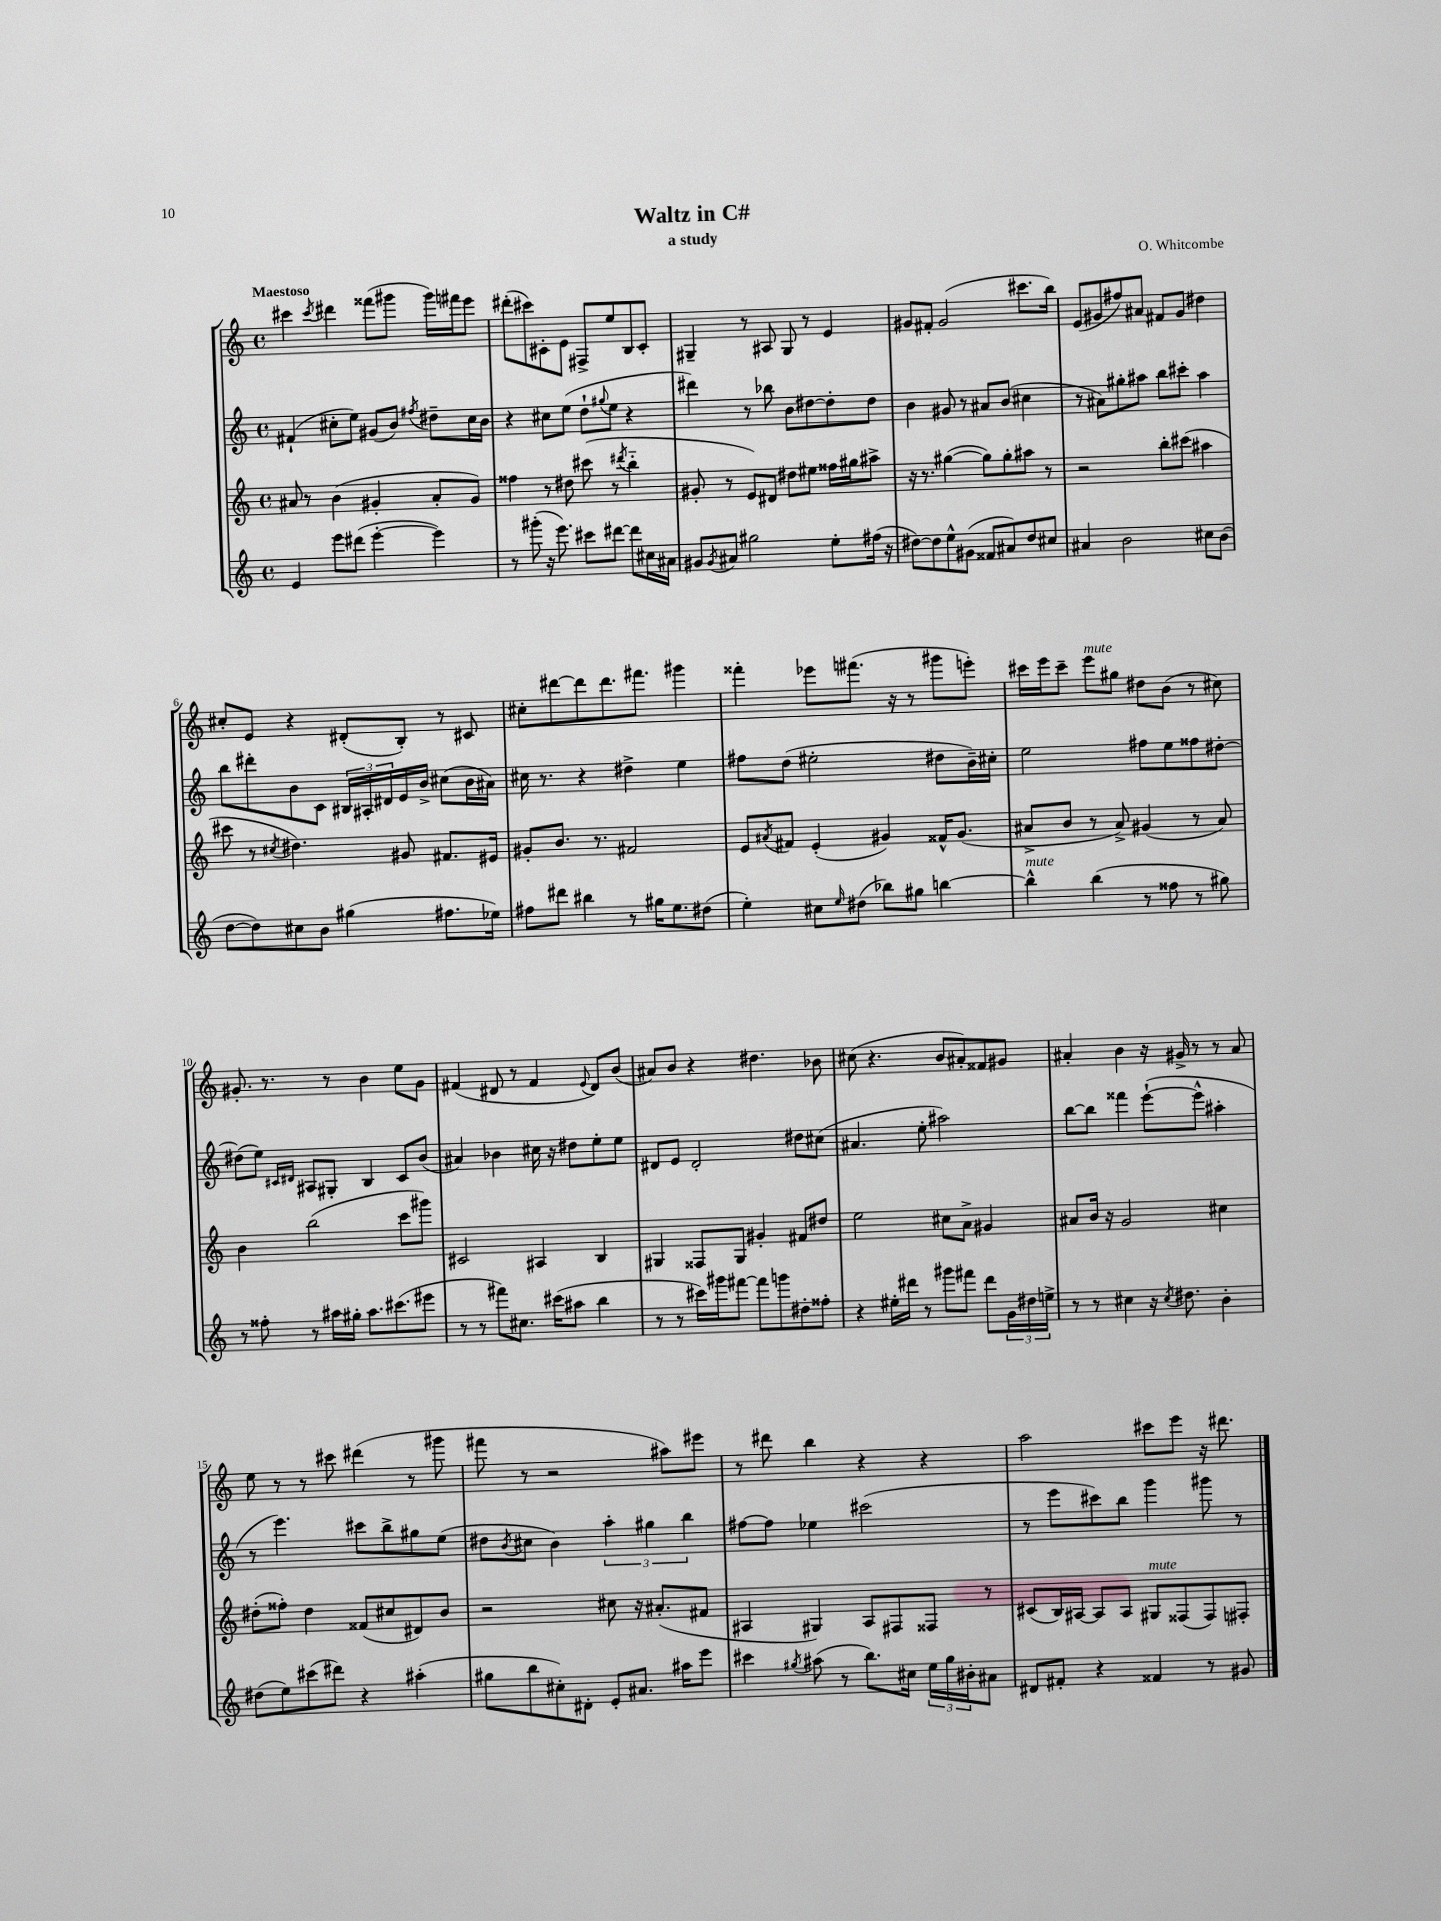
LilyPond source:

\header { title = "Waltz in C#" composer = "O. Whitcombe" subtitle = "a study" }
<<
\new StaffGroup <<
\new Staff = "s0" {
    \clef treble \key c \major \defaultTimeSignature \time 4/4 \tempo "Maestoso"
    cis'''4 \acciaccatura { cis'''8 } dis'''4 fisis'''8( gis'''8 gis'''16) fis'''16 e'''8 |
    dis'''8-.( cis'''8) cis'8-. e'8 fis8-> e''8 b8 cis'8-. |
    gis4-- r8 ais8 gis8 r8 e'4 |
    gis'8 fis'8-. gis'2( cis'''8. b''16) |
    e'8( gis'8 fis''8) ais'8 fis'8 gis'8 dis''4 |
    cis''8-. e'8 r4 dis'8-.( b8-.) r8 cis'8 |
    cis''8-. dis'''8~ dis'''8 dis'''8. fis'''8. gis'''4 |
    fisis'''4-. ees'''8 fis'''8.( r16 r8 gis'''8 e'''8-.) |
    cis'''16 e'''16 cis'''8-- e'''8^\markup { \italic "mute" } gis''8 dis''8 b'8( r8 cis''8) |
    gis'8.-. r8. r8 b'4 e''8 gis'8 |
    fis'4( dis'8 r8 fis'4 \appoggiatura { e'8 } dis'8) b'8( |
    ais'8) b'8 r4 dis''4. bes'8 |
    cis''8( r4. b'8 ais'8-.) fisis'8 gis'8 |
    ais'4-. b'4 r16 gis'16-> r8 r8 ais'8 |
    e''8 r8 r8 cis'''8 dis'''4( r8 gis'''8 |
    fis'''8 r8 r2 ais''8) eis'''8 |
    r8 dis'''8 b''4 r4 r4 |
    a''2 cis'''8 e'''8 r16 dis'''8. \bar "|." |
}
\new Staff = "s1" {
    \clef treble \key c \major \defaultTimeSignature \time 4/4
    fis'4-!( cis''8-. e''8) gis'8( b'8) \acciaccatura { fis''8 } dis''8-- cis''16 b'16 |
    r4 cis''8 e''8( d''8-! \appoggiatura { gis''8 } e''8 r4 |
    dis'''4) r8 bes''8 b'8 dis''8~ dis''8-. dis''8 |
    b'4 gis'8 r8 ais'8 b'8( cis''4 |
    r8 ais'8) gis''8-. ais''8 b''8 cis'''8-. ais''4 |
    b''8 dis'''8-. b'8 c'8 \tuplet 3/2 { bis16 ais16-. dis'16 } e'16 b'16-> cis''8( b'16 ais'16) |
    cis''16 r8. r4 dis''4-> e''4 |
    fis''8 d''8( eis''2-. dis''8 b'16--) cis''16-. |
    e''2 fis''8 e''8 fisis''8 dis''8~-. |
    dis''8( e''8) \grace { cis'16 dis'16 } ais8 gis8-. b4 cis'8 b'8( |
    ais'4) bes'4 cis''16 r16 dis''8 e''8-. e''8 |
    dis'8 e'8 dis'2-. dis''8 cis''8( |
    ais'4. e''8-. ais''2) |
    b''8~ b''8 fisis'''4 e'''8~-!( e'''8-^ ais''4-. |
    r8 e'''4.) cis'''8 b''8-> gis''8 e''8( |
    dis''8 \acciaccatura { b'8 } cis''8 b'4) \tuplet 3/2 { a''4-. gis''4 b''4 } |
    fis''8~ fis''8 ees''4 cis'''2( |
    r8 e'''8 cis'''8) b''8 g'''4 gis'''8 r8 \bar "|." |
}
\new Staff = "s2" {
    \clef treble \key c \major \defaultTimeSignature \time 4/4
    ais'8 r8 b'4( gis'4-. ais'8-. gis'8) |
    fisis''4 r8 dis''8 cis'''8( r8 \acciaccatura { dis'''8 } b''4-_ |
    gis'8-. r8 e'8) dis'8 dis''8 eis''8 fisis''16 gis''16 ais''8-> |
    r16 r8. gis''4~( gis''8) gis''8-. ais''8 r8 |
    r2 b''8-. cis'''8( ais''4 |
    cis'''8 r8 \acciaccatura { cis''8 } dis''4.) gis'8 fis'8. eis'16 |
    gis'8-. b'8. r8. fis'2 |
    e'8 \acciaccatura { ais'8 } fis'8 e'4-.( gis'4) fisis'16-^ gis'8.( |
    ais'8-> b'8 r8 ais'8->) gis'4( r8 ais'8) |
    b'4 b''2( c'''8 gis'''8) |
    cis'2 ais4 b4 |
    gis4 fisis8 gis8 gis'4-. fis'8 dis''8 |
    e''2 cis''8 a'8-> gis'4 |
    ais'8 b'16 r16 g'2 cis''4 |
    dis''8-.( fisis''8-.) dis''4 fisis'8( cis''8 dis'8) b'8 |
    r2 cis''8 r16 ais'8.-.( fis'8 |
    ais4 gis4) ais8 fis8 fisis8 r8 |
    cis'8( b16) ais16~ ais8 ais8 gis8^\markup { \italic "mute" } fisis8( fisis8) fis8-. \bar "|." |
}
\new Staff = "s3" {
    \clef treble \key c \major \defaultTimeSignature \time 4/4
    e'4 e'''8 dis'''8( e'''4~-. e'''4) |
    r8 gis'''8-.( r16 e'''8.) cis'''8 dis'''8~ dis'''8 cis''16 ais'16 |
    gis'8 \acciaccatura { gis'8 } ais'8 gis''2 e''8-. fis''16( r16 |
    dis''8~) dis''8 e''8-^ gis'8( fisis'8 ais'8) dis''8 cis''8 |
    ais'4 b'2 cis''8 b'8( |
    d''8~ d''8) cis''8 b'8 gis''4( fis''8. ees''16) |
    fis''8 dis'''8 bis''4 r8 gis''16 e''8. dis''8( |
    e''4-.) cis''8 \grace { e''16 } dis''8( bes''8) gis''8 b''4~ |
    b''4-^^\markup { \italic "mute" } b''4( r8 fisis''8 r8 gis''8) |
    r8 fisis''8-. r8 ais''16 gis''16-. ais''8. cis'''8.( eis'''8 |
    r8 r8 fis'''8) cis''8. cis'''16( ais''8 b''4 |
    r8 r8 cis'''16) gis'''16 fis'''8~ fis'''8 g'''8 dis''8-. fisis''8-. |
    r4 eis''16-. dis'''16 r8 gis'''8 fis'''8 dis'''8 \tuplet 3/2 { g'16 dis''16 e''16-> } |
    r8 r8 cis''4 r16 \acciaccatura { cis''8 } dis''8. b'4-. |
    dis''8( e''8) cis'''8( dis'''8) r4 ais''4-.( |
    gis''8 b''8 cis''8-.) dis'8-. e'8-. ais'8. ais''16 e'''8 |
    cis'''4 \acciaccatura { gis''8 } ais''8( r8 b''8.) cis''16 \tuplet 3/2 { e''16 gis''16 bis'16-. } ais'8 |
    dis'8 fis'8-. r4 fisis'4 r8 gis'8 \bar "|." |
}
>>
>>
